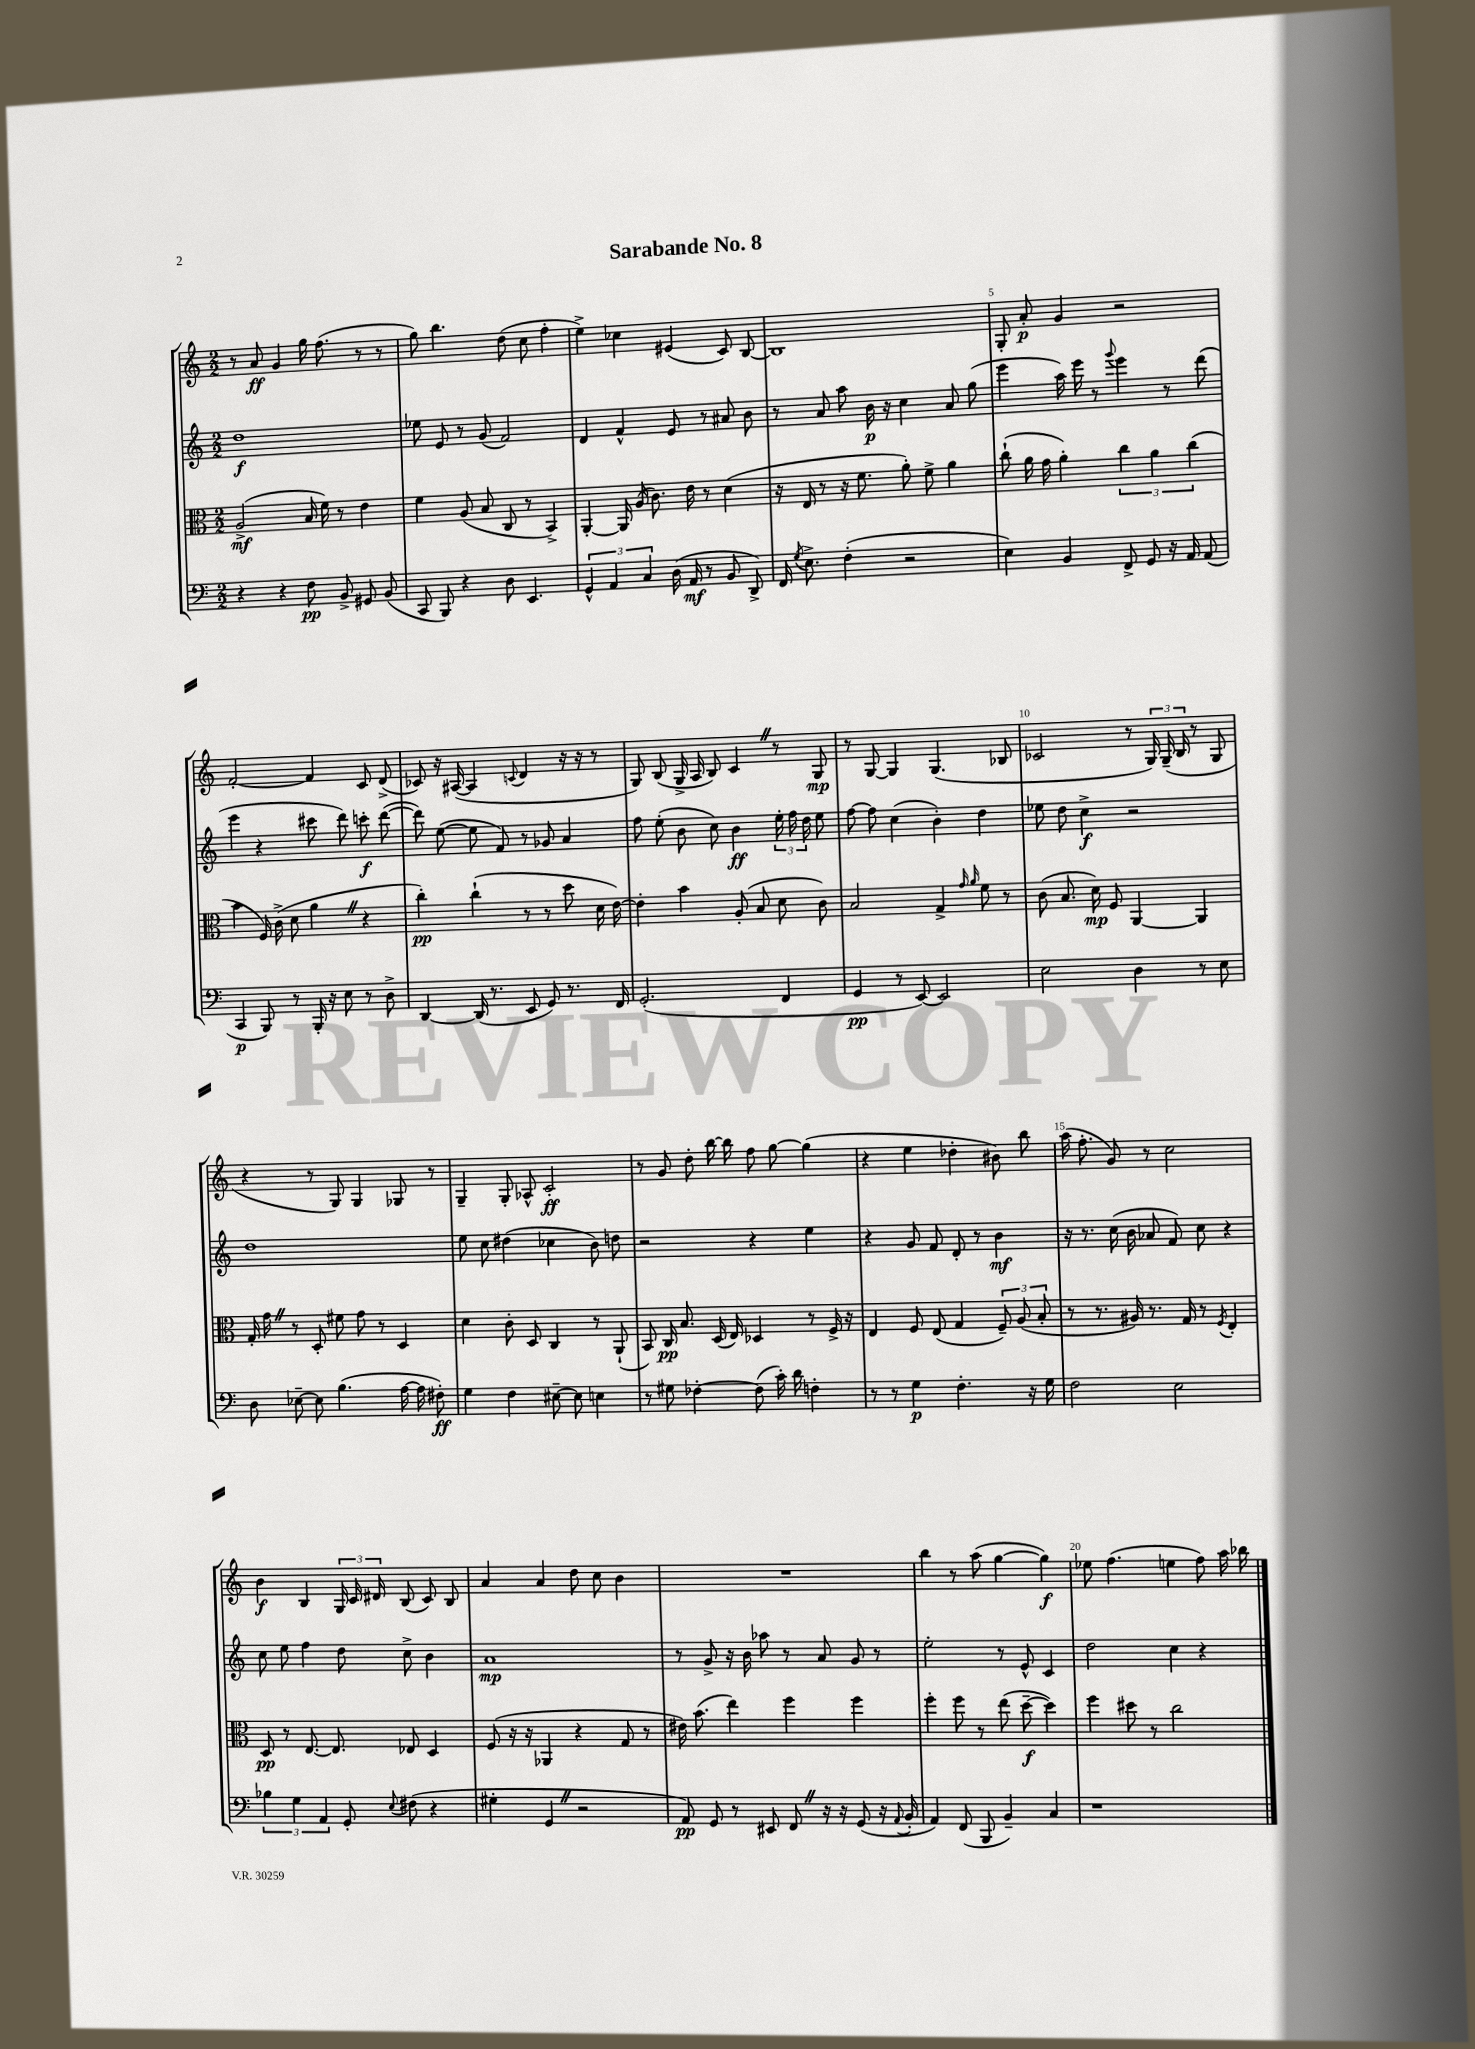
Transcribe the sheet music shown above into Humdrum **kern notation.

**kern	**dynam	**kern	**dynam	**kern	**dynam	**kern	**dynam
*part4	*part4	*part3	*part3	*part2	*part2	*part1	*part1
*staff4	*staff4	*staff3	*staff3	*staff2	*staff2	*staff1	*staff1
*clefF4	*	*clefC3	*	*clefG2	*	*clefG2	*
*k[]	*	*k[]	*	*k[]	*	*k[]	*
*M2/2	*	*M2/2	*	*M2/2	*	*M2/2	*
=1	=1	=1	=1	=1	=1	=1	=1
4r	.	(2A^/	mf	1dd	f	8r	.
.	.	.	.	.	.	8a/	ff
4r	.	.	.	.	.	4g/	.
8F\	pp	16B/	.	.	.	16gg\	.
.	.	16f\)	.	.	.	(8.ff\	.
8BB^/	.	8r	.	.	.	.	.
8GG#X/	.	4e\	.	.	.	8r	.
(8BB/	.	.	.	.	.	8r	.
=2	=2	=2	=2	=2	=2	=2	=2
8CC/	.	4f\	.	8ee-X\	.	8gg\)	.
8BBB/)	.	.	.	8e/	.	4.bb\	.
4r	.	(8A/	.	8r	.	.	.
.	.	8B/	.	(8g/	.	.	.
8D\	.	8C/	.	2f/)	.	(8dd\	.
4.EE/	.	8r	.	.	.	8cc\	.
.	.	4BB^/)	.	.	.	4ff'\	.
=3	=3	=3	=3	=3	=3	=3	=3
6GG^^/	.	[4AA'/	.	4d/	.	4ee^\)	.
6AA/	.	.	.	.	.	.	.
.	.	16AA/]	.	4f^^/	.	4cc-X\	.
.	.	(16A/	.	.	.	.	.
6C/	.	.	.	.	.	.	.
.	.	8.c\)	.	.	.	.	.
(16D\	.	.	.	8e/	.	(4e#X/	.
16AA/	mf	16e\	.	.	.	.	.
8r	.	8r	.	8r	.	.	.
8BB/	.	(4d\	.	8a#X/	.	8c/)	.
8DD^/)	.	.	.	8b\	.	[8B/	.
=4	=4	=4	=4	=4	=4	=4	=4
16FF/	.	16r	.	8r	.	1B]	.
8qG/	.	.	.	.	.	.	.
8.E^\	.	16E/	.	.	.	.	.
.	.	8r	.	8a/	.	.	.
(4F'\	.	16r	.	8aa\	.	.	.
.	.	8.f\	.	.	.	.	.
.	.	.	.	16b\	p	.	.
.	.	.	.	16r	.	.	.
2r	.	8a'\)	.	4cc\	.	.	.
.	.	8f^\	.	.	.	.	.
.	.	4a\	.	8a/	.	.	.
.	.	.	.	(8gg\	.	.	.
=5	=5	=5	=5	=5	=5	=5	=5
4E\)	.	(8cc`\	.	4eee\	.	8G'/	.
.	.	16a\	.	.	.	8a'/	p
.	.	16g\	.	.	.	.	.
4BB/	.	4a'\)	.	16aa\)	.	4g/	.
.	.	.	.	16eee\	.	.	.
.	.	.	.	8r	.	.	.
.	.	.	.	8qqggg/	.	.	.
8FF^/	.	6cc\	.	4eee\	.	2r	.
8GG/	.	.	.	.	.	.	.
.	.	6a\	.	.	.	.	.
16r	.	.	.	8r	.	.	.
16AA/	.	.	.	.	.	.	.
.	.	(6cc\	.	.	.	.	.
(8AA/	.	.	.	(8ddd\	.	.	.
!!LO:LB:g=z
=6	=6	=6	=6	=6	=6	=6	=6
4CC/	p	4b\	.	4eee\	.	[2f'/	.
8BBB/)	.	16F/)	.	4r	.	.	.
.	.	(16c^\	.	.	.	.	.
8r	.	8d\	.	.	.	.	.
16BBB'/	.	4aZ\	.	8ccc#X\	.	4f/]	.
16r	.	.	.	.	.	.	.
8E\	.	.	.	8ddd\)	.	.	.
8r	.	4r	.	8cccn'\	f	8c/	.
8D^\	.	.	.	([8ddd\	.	(8d^/	.
=7	=7	=7	=7	=7	=7	=7	=7
[4DD/	.	4cc'\)	pp	8ddd\])	.	8c-X/)	.
.	.	.	.	([8ee\	.	16r	.
.	.	.	.	.	.	([16A#X/	.
(16DD/]	.	(4cc`\	.	8ee\]	.	4A#/]	.
8.r	.	.	.	.	.	.	.
.	.	.	.	8f/)	.	.	.
.	.	.	.	.	.	8qqcn/	.
8EE/	.	8r	.	8r	.	4d/	.
8GG/)	.	8r	.	8g-X/	.	.	.
8.r	.	8dd\	.	4a/	.	16r	.
.	.	.	.	.	.	16r	.
.	.	16d\	.	.	.	8r	.
16FF/	.	[16e\)	.	.	.	.	.
=8	=8	=8	=8	=8	=8	=8	=8
(2.GG'/	.	4e'\]	.	8ff\	.	8G/)	.
.	.	.	.	(8ee'\	.	(8B/	.
.	.	4b\	.	8b\	.	16G^/	.
.	.	.	.	.	.	16A/	.
.	.	.	.	8cc\)	.	8B/)	.
.	.	(8A'/	.	4b\	ff	4cZ/	.
.	.	8B/	.	.	.	.	.
4FF/	.	8d\	.	24ee'\	.	8r	.
.	.	.	.	24ff\	.	.	.
.	.	.	.	24dd\	.	.	.
.	.	8c\)	.	8ee\	.	8G/	mp
=9	=9	=9	=9	=9	=9	=9	=9
4GG/	pp	2B/	.	[8ff\	.	8r	.
.	.	.	.	8ff\]	.	[8G/	.
8r	.	.	.	(4cc\	.	4G/]	.
[8EE/)	.	.	.	.	.	.	.
2EE/]	.	4G^/	.	4b'\)	.	(4.G/	.
.	.	16qqg/	.	.	.	.	.
.	.	16qqa/	.	.	.	.	.
.	.	8f\	.	4dd\	.	.	.
.	.	8r	.	.	.	8B-X/	.
=10	=10	=10	=10	=10	=10	=10	=10
2E\	.	(8c\	.	8ee-X\	.	2c-X/	.
.	.	8.B/	.	8dd\	.	.	.
.	.	.	.	4cc^\	f	.	.
.	.	16d\)	mp	.	.	.	.
.	.	8F/	.	.	.	.	.
4D\	.	[4AA/	.	2r	.	8r	.
.	.	.	.	.	.	24G/)	.
.	.	.	.	.	.	(24G~/	.
.	.	.	.	.	.	24B/	.
8r	.	4AA/]	.	.	.	8r	.
8E\	.	.	.	.	.	8G/	.
!!LO:LB:g=z
=11	=11	=11	=11	=11	=11	=11	=11
8D\	.	16G'/	.	1dd	.	4r	.
.	.	16gZ\	.	.	.	.	.
[8E-X~\	.	8r	.	.	.	.	.
8E-\]	.	8D'/	.	.	.	8r	.
(4.B\	.	8f#X\	.	.	.	8G/)	.
.	.	8g\	.	.	.	4G/	.
.	.	8r	.	.	.	.	.
[16A\	.	4D/	.	.	.	8G-X/	.
16A\]	.	.	.	.	.	.	.
8F#X'\)	ff	.	.	.	.	8r	.
=12	=12	=12	=12	=12	=12	=12	=12
4G\	.	4d\	.	8ee\	.	4G~/	.
.	.	.	.	8cc\	.	.	.
4F\	.	8c'\	.	(4dd#X\	.	8G'/	.
.	.	8D/	.	.	.	8A-X^^/	.
[8E#X~\	.	4C/	.	4cc-X\	.	2c'/	ff
8E#\]	.	.	.	.	.	.	.
4En\	.	8r	.	8b\)	.	.	.
.	.	(8AA`/	.	8ddn\	.	.	.
=13	=13	=13	=13	=13	=13	=13	=13
8r	.	8BB/)	.	2r	.	8r	.
8G#X\	.	16C/	pp	.	.	8g/	.
.	.	8.B/	.	.	.	.	.
[4F-X'\	.	.	.	.	.	8dd'\	.
.	.	(16D/	.	.	.	[16bb\	.
.	.	16E/)	.	.	.	16bb\]	.
(8F-\]	.	4D-X/	.	4r	.	8ff\	.
16c'\)	.	.	.	.	.	[8gg\	.
16d\	.	.	.	.	.	.	.
4Fn'\	.	8r	.	4ee\	.	(4gg\]	.
.	.	16F^/	.	.	.	.	.
.	.	16r	.	.	.	.	.
=14	=14	=14	=14	=14	=14	=14	=14
8r	.	4E/	.	4r	.	4r	.
8r	.	.	.	.	.	.	.
4G\	p	8F/	.	8g/	.	4ee\	.
.	.	(8E/	.	8f/	.	.	.
4.F'\	.	4G/	.	8d'/	.	4dd-X'\	.
.	.	.	.	8r	.	.	.
.	.	12F~/)	.	4b\	mf	8b#X\)	.
.	.	(12A/	.	.	.	.	.
16r	.	.	.	.	.	8bb\	.
.	.	12B'/	.	.	.	.	.
16G\	.	.	.	.	.	.	.
=15	=15	=15	=15	=15	=15	=15	=15
2F\	.	8r	.	16r	.	(16aa\	.
.	.	.	.	8.r	.	8.ff'\	.
.	.	8.r	.	.	.	.	.
.	.	.	.	(16cc\	.	8g/)	.
.	.	16A#X/)	.	16b\	.	.	.
.	.	8.r	.	8a-X/	.	8r	.
2E\	.	.	.	8f/)	.	2cc\	.
.	.	16G/	.	.	.	.	.
.	.	8r	.	8cc\	.	.	.
.	.	8qF/	.	.	.	.	.
.	.	4E'/	.	4r	.	.	.
!!LO:LB:g=z
=16	=16	=16	=16	=16	=16	=16	=16
6B-X\	.	8D/	pp	8cc\	.	4b\	f
.	.	8r	.	8ee\	.	.	.
6G\	.	.	.	.	.	.	.
.	.	[8.E/	.	4ff\	.	4B/	.
6AA/	.	.	.	.	.	.	.
.	.	8.E/]	.	.	.	.	.
8GG'/	.	.	.	8dd\	.	24G/	.
.	.	.	.	.	.	24c/	.
.	.	.	.	.	.	24d#X/	.
8qqE/	.	.	.	.	.	.	.
(8F#X\	.	8E-X/	.	8cc^\	.	(8B/	.
4r	.	4D/	.	4b\	.	8c/)	.
.	.	.	.	.	.	8B/	.
=17	=17	=17	=17	=17	=17	=17	=17
4G#X'\	.	(8F/	.	1a	mp	4a/	.
.	.	16r	.	.	.	.	.
.	.	16r	.	.	.	.	.
4GGZ/	.	4AA-X/	.	.	.	4a/	.
2r	.	4r	.	.	.	8dd\	.
.	.	.	.	.	.	8cc\	.
.	.	8G/	.	.	.	4b\	.
.	.	8r	.	.	.	.	.
=18	=18	=18	=18	=18	=18	=18	=18
8AA/)	pp	16e#X\)	.	8r	.	1r	.
.	.	(8.b\	.	.	.	.	.
8GG/	.	.	.	8g^/	.	.	.
8r	.	4ee\)	.	16r	.	.	.
.	.	.	.	16b\	.	.	.
8EE#X/	.	.	.	8aa-X\	.	.	.
8FFZ/	.	4ff\	.	8r	.	.	.
16r	.	.	.	8a/	.	.	.
16r	.	.	.	.	.	.	.
(8GG/	.	4ff\	.	8g/	.	.	.
16r	.	.	.	8r	.	.	.
8qqAA/	.	.	.	.	.	.	.
16BB'/	.	.	.	.	.	.	.
=19	=19	=19	=19	=19	=19	=19	=19
4AA/)	.	4ff'\	.	2ee'\	.	4bb\	.
(8FF/	.	8ff\	.	.	.	8r	.
8BBB/	.	8r	.	.	.	(8aa\	.
4BB~/)	.	(8ee\	.	8r	.	[4gg\	.
.	.	[8dd~\	f	8e^^/	.	.	.
4C/	.	4dd\])	.	4c/	.	4gg\])	f
=20	=20	=20	=20	=20	=20	=20	=20
1r	.	4ff\	.	2dd\	.	8ee-X\	.
.	.	.	.	.	.	(4.ff\	.
.	.	8dd#X\	.	.	.	.	.
.	.	8r	.	.	.	.	.
.	.	2cc\	.	4cc\	.	4een\	.
.	.	.	.	4r	.	8ff\)	.
.	.	.	.	.	.	16aa\	.
.	.	.	.	.	.	16bb-X\	.
==	==	==	==	==	==	==	==
*-	*-	*-	*-	*-	*-	*-	*-
